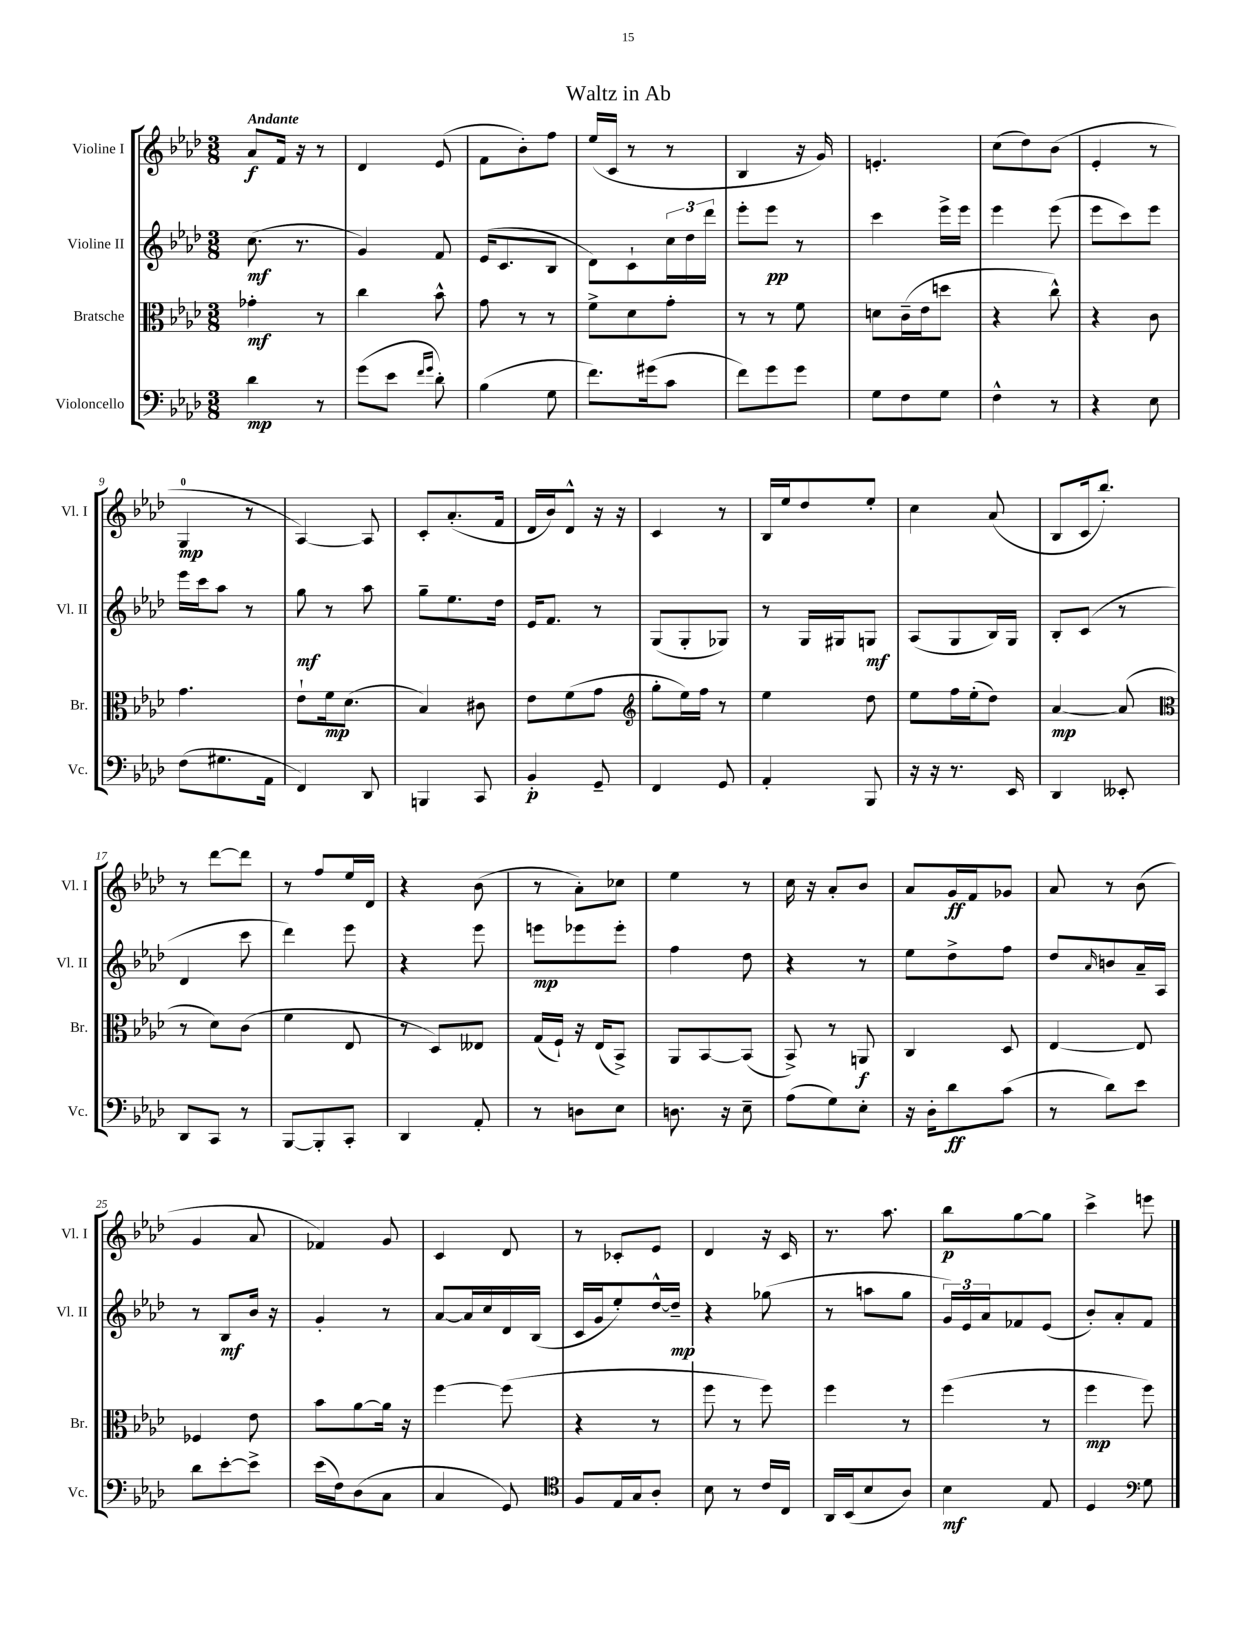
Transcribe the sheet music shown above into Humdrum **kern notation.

**kern	**kern	**kern	**kern
*staff4	*staff3	*staff2	*staff1
*clefF4	*clefC3	*clefG2	*clefG2
*k[b-e-a-d-]	*k[b-e-a-d-]	*k[b-e-a-d-]	*k[b-e-a-d-]
*M3/8	*M3/8	*M3/8	*M3/8
4d-	4g-'	(8.cc	8a-
.	.	.	16f
.	.	8.r	16r
8r	8r	.	8r
=	=	=	=
(8g	4cc	4g)	4d-
8e-	.	.	.
16qqf	.	.	.
16qqg	.	.	.
8d-')	8b-^^	8f	(8e-
=	=	=	=
(4B-	8g	(16e-	8f
.	.	8.c	.
.	8r	.	8b-')
8G	8r	8B-	8ff
=	=	=	=
8.f)	8f^	8d-)	(16ee-
.	.	.	16c
.	8d-	8c`	8r
(16g#	.	.	.
8c	8g'	24cc	8r
.	.	24dd-	.
.	.	24ddd-	.
=	=	=	=
8f)	8r	8eee-'	4B-
8g	8r	8eee-	.
8g	8f	8r	16r
.	.	.	16g)
=	=	=	=
8G	8d	4ccc	4.e'
8F	(16c~	.	.
.	16e-	.	.
8G	8dd	16eee-^	.
.	.	16eee-	.
=	=	=	=
4F^^	4r	4eee-	(8cc
.	.	.	8dd-)
8r	8cc^^)	(8eee-	(8b-
=	=	=	=
4r	4r	8eee-	4e-'
.	.	8ccc)	.
8E-	8c	8eee-	8r
=	=	=	=
(8F	4.g	16eee-	4G
.	.	16ccc	.
8.G#	.	8aa-	.
.	.	8r	8r
16AA-	.	.	.
=	=	=	=
4FF)	8e-`	8gg	[4A-)
.	16f	8r	.
.	(8.d-	.	.
8DD-	.	8aa-	8A-]
=	=	=	=
4BBB	4B-)	8gg~	8c'
.	.	8.ee-	(8.a-'
8CC	8c#	.	.
.	.	16dd-	16f
=	=	=	=
4BB-'	8e-	16e-	16d-
.	.	8.f	16b-)
.	(8f	.	8d-^^
8GG~	8g	8r	16r
.	.	.	16r
=	=	=	=
*	*clefG2	*	*
4FF	8gg'	(8G	4c
.	16ee-)	8G'	.
.	16ff	.	.
8GG	8r	8G-)	8r
=	=	=	=
4AA-'	4ee-	8r	16B-
.	.	.	16ee-
.	.	16G	8dd-
.	.	16G#	.
8BBB-	8dd-	8G	8ee-'
=	=	=	=
16r	8ee-	(8A-	4cc
16r	.	.	.
8.r	16ff	8G	.
.	(16ee-'	.	.
.	8dd-)	16B-)	(8a-
16EE-	.	16G	.
=	=	=	=
4DD-	[4a-	8B-'	8B-
.	.	(8c	16c
.	.	.	8.bb-')
8EE--'	(8a-]	8r	.
=	=	=	=
*	*clefC3	*	*
8DD-	8r	4d-	8r
8CC	8d-)	.	[8ddd-
8r	(8c	8ccc	8ddd-]
=	=	=	=
[8BBB-	4f	4ddd-)	8r
8BBB-']	.	.	8ff
8CC'	8E-	8eee-	16ee-
.	.	.	16d-
=	=	=	=
4DD-	8r	4r	4r
.	8D-)	.	.
8AA-'	8E--	8eee-	(8b-
=	=	=	=
8r	(16G	8eee	8r
.	16F`)	.	.
8D	16r	8eee-	8a-')
.	(16E-	.	.
8E-	8BB-^)	8eee-'	8cc-
=	=	=	=
8.D	8AA-	4ff	4ee-
.	[8BB-	.	.
16r	.	.	.
8E-~	(8BB-]	8dd-	8r
=	=	=	=
(8A-	8BB-^)	4r	16cc
.	.	.	16r
8G)	8r	.	8a-'
8E-'	8AA	8r	8b-
=	=	=	=
16r	4C	8ee-	8a-
16D-'	.	.	.
8d-	.	8dd-^	16g
.	.	.	16f
(8c	8D-	8ff	8g-
=	=	=	=
8r	[4E-	8dd-	8a-
.	.	16qqa-	.
8d-)	.	8b	8r
8e-	8E-]	16a-~	(8b-
.	.	16A-	.
=	=	=	=
8d-	4F-	8r	4g
[8e-'	.	8B-	.
8e-^]	8e-	16b-	8a-
.	.	16r	.
=	=	=	=
(16e-	8b-	4g'	4f-)
16F)	.	.	.
(8D-	[8a-	.	.
8C	16a-]	8r	8g
.	16r	.	.
=	=	=	=
4C	[4ff	[8a-	4c
.	.	16a-]	.
.	.	16cc	.
8GG)	(8ff]	16d-	8d-
.	.	(16B-	.
=	=	=	=
*clefC4	*	*	*
8F	4r	16c	8r
.	.	16g	.
16E-	.	8ee-')	8c-'
16G	.	.	.
8A-'	8r	[16dd-^^	8e-
.	.	16dd-~]	.
=	=	=	=
8B-	8ff	4r	4d-
8r	8r	.	.
16c	8ff)	(8gg-	16r
16C	.	.	16c
=	=	=	=
16AA-	4ff	8r	8.r
(16BB-	.	.	.
8B-	.	8aa	.
.	.	.	8.aa-
8A-)	8r	8gg	.
=	=	=	=
4B-	(4ff	24g)	8bb-
.	.	24e-	.
.	.	24a-	.
.	.	8f-	[8gg
8E-	8r	(8e-	8gg]
=	=	=	=
4D-	4ff	8b-')	4ccc^
.	.	8a-'	.
*clefF4	*	*	*
8G	8ff)	8f	8eee
==	==	==	==
*-	*-	*-	*-
